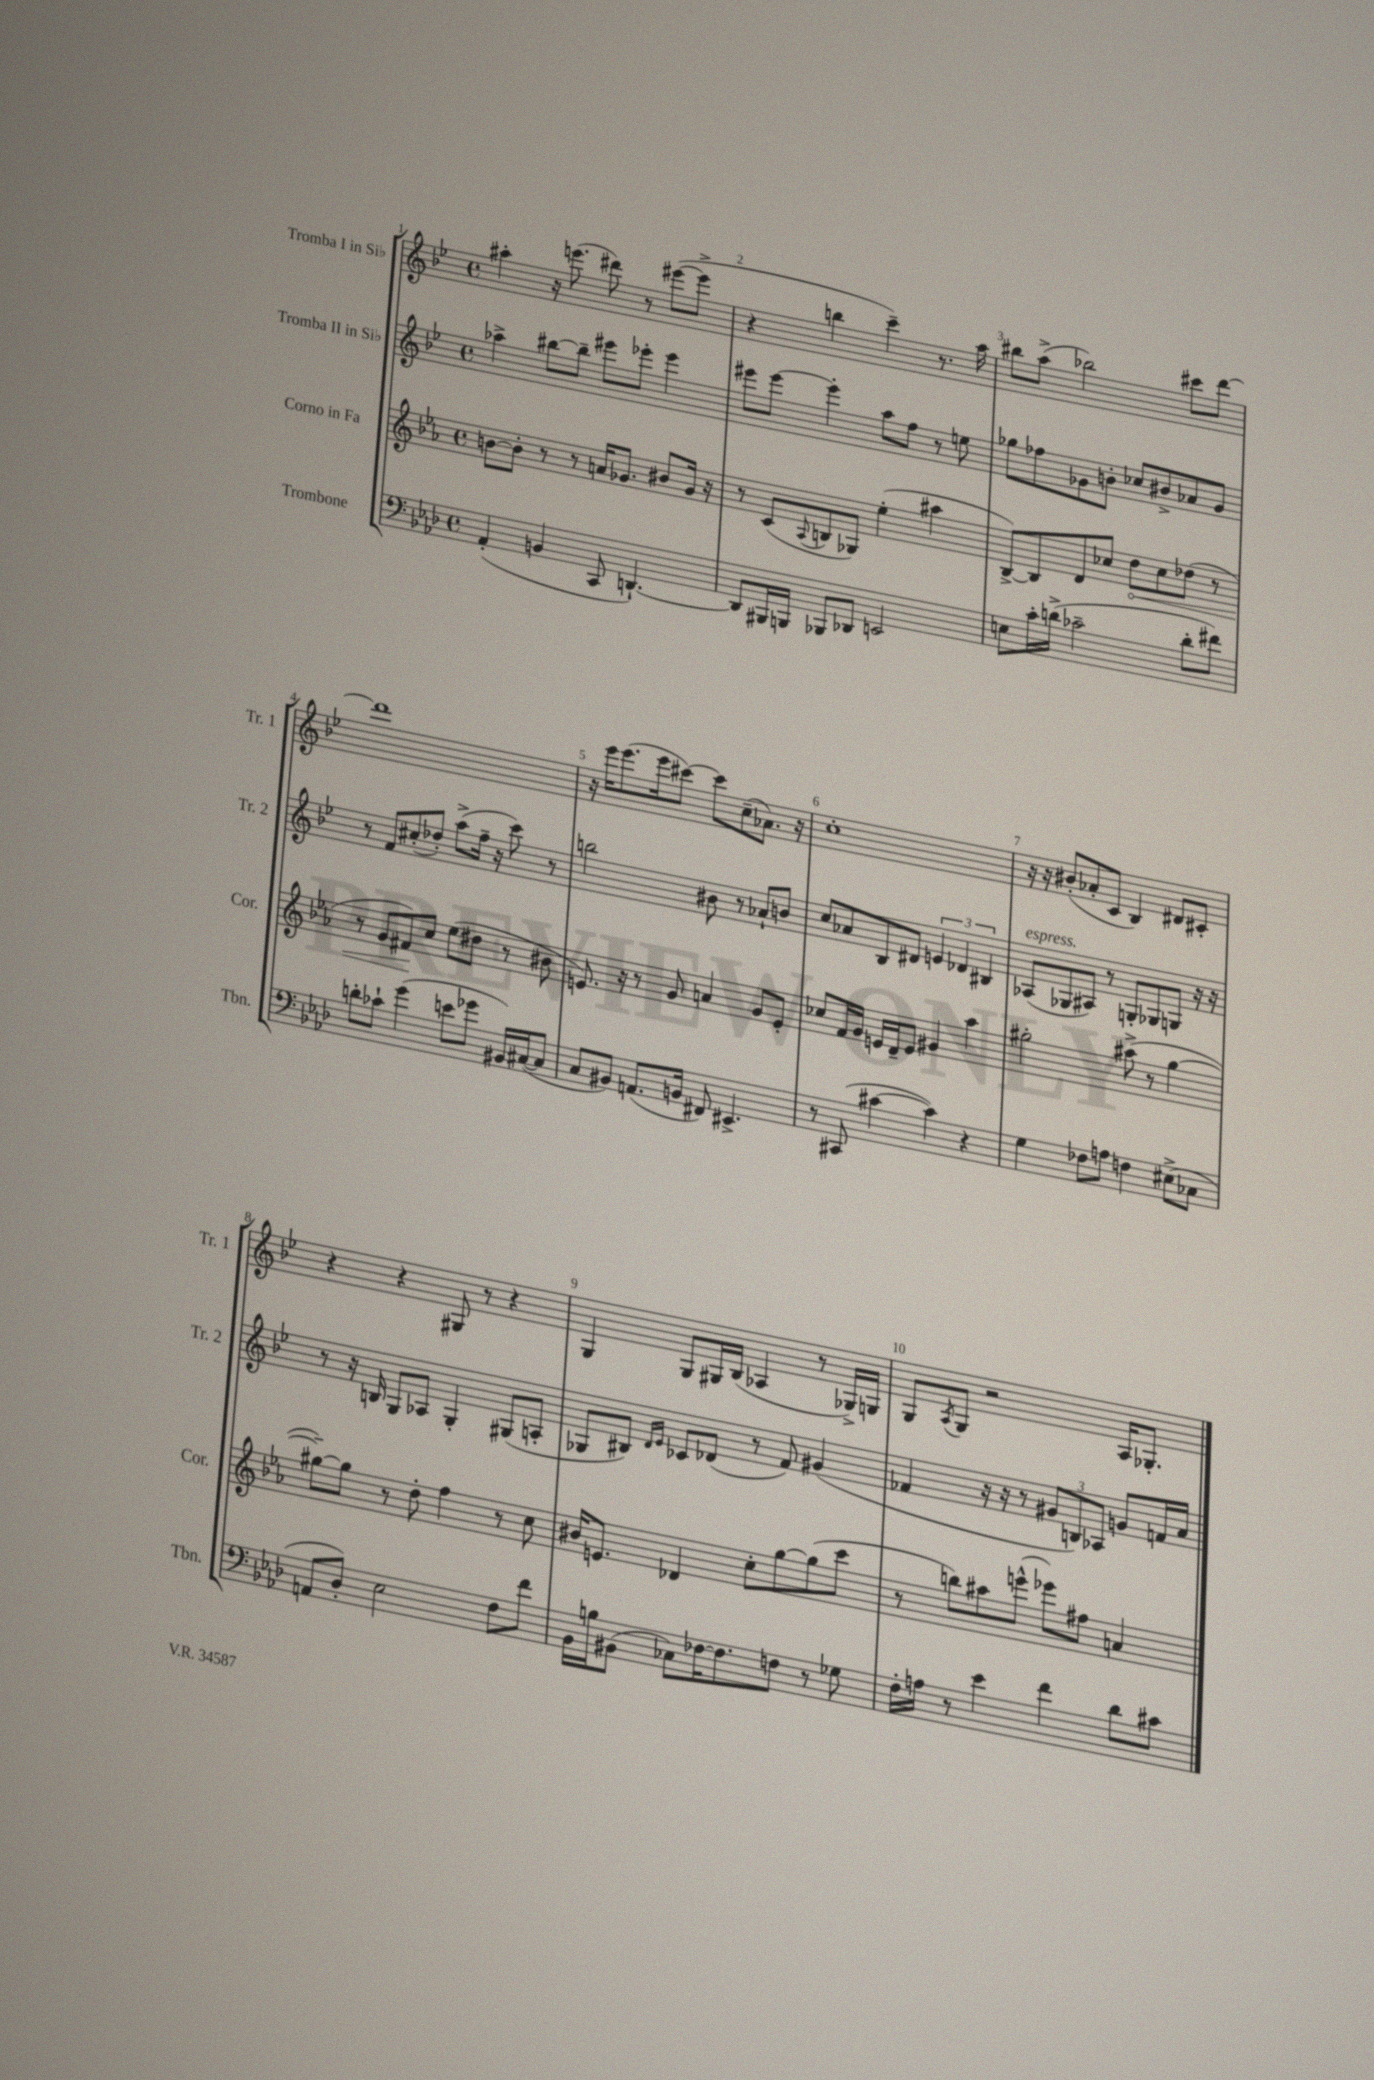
<<
\new StaffGroup <<
\new Staff = "s0" \with { instrumentName = "Tromba I in Sib" shortInstrumentName = "Tr. 1" } {
    \clef treble \key bes \major \defaultTimeSignature \time 4/4
    ais''4-. r16 e'''8.( dis'''8) r8 eis'''8~( eis'''8-> |
    r4 b''4 c'''4--) r8. a''16 |
    bis''8 a''8->( bes''2) cis'''8 d'''8~ |
    d'''1 |
    r16 ees'''16 ees'''8.( ees'''16 cis'''8~) cis'''8 c''8--( aes'8.) r16 |
    c''1-. |
    r16 r16 bis'8-.( aes'8-. c'8 bes4) dis'8 cis'8-. |
    r4 r4 gis8 r8 r4 |
    g4 g8 gis16 bes16( aes4 r8 ges16->) g16 |
    g8 \acciaccatura { a8 } g8 r2 a16 ges8.-. \bar "|." |
}
\new Staff = "s1" \with { instrumentName = "Tromba II in Sib" shortInstrumentName = "Tr. 2" } {
    \clef treble \key bes \major \defaultTimeSignature \time 4/4
    aes''4-> bis''8~ bis''8-- eis'''8 ees'''8-. ees'''4 |
    eis'''8 eis'''8~ eis'''4-. a''8 f''8 r8 e''8 |
    ges''8 fes''8 ges'8 b'8-. ces''8 bis'8-> aes'8 ges'8 |
    r8 f'8 cis''8-.( des''8-.) a''8->( f''16-- r16 c'''8) r8 |
    b''2 bis'8 r8 aes'8-! b'8 |
    c''8 aes'8 bes8 dis'8 \tuplet 3/2 { e'4 des'4 bis4 } |
    aes8^\markup { \italic "espress." }( ges8 ais8) r8 g8-. ges8 g8 r16 r16 |
    r8 r16 b16 g8 aes8 g4-. gis8( a8-. |
    ges8 bis8) \grace { d'16 ees'16 } ces'8 des'8( r8 f'8) gis'4( |
    fes'4 r16 r16 r8 \tuplet 3/2 { gis'8 b8) aes8 } g'8 f'16 a'16 \bar "|." |
}
\new Staff = "s2" \with { instrumentName = "Corno in Fa" shortInstrumentName = "Cor." } {
    \clef treble \key ees \major \defaultTimeSignature \time 4/4
    b'8~ b'8-. r8 r8 a'16 ges'8. bis'8 ges'16 r16 |
    r8 c'8( \appoggiatura { aes8 } b8 ges8) ees''4-.( ais''4 |
    bes8~->) bes8 d'8 ces''8 \once \override Hairpin.circled-tip = ##t d''8\< ces''8 des''8( r8 |
    r8 g'8 fis'8\!) c''8 ees''8( dis''8 r8 bis'8 |
    e'8.) r16 r8 g'8 a'4 g'8 e'8-. |
    ces''8 f'16 g'16 e'16 d'16-- e'8 gis'4 aes''4 |
    gis''2-. ais''8->( r8 gis''4~ |
    gis''8~--) gis''8 r8 d''8-. f''4 r8 c''8 |
    bis'16 e'8. des'4 c''8-. g''8~ g''8( c'''8 |
    r8 b''8) ais''8 e'''8-^( ees'''8) fis''8 a'4 \bar "|." |
}
\new Staff = "s3" \with { instrumentName = "Trombone" shortInstrumentName = "Tbn." } {
    \clef bass \key aes \major \defaultTimeSignature \time 4/4
    aes,4-.( b,4 c,8 d,4.~-!) |
    d,8 bis,,16 b,,16 bes,,8 des,8 e,2 |
    e8 c'16-. d'16->( ces'2-- d'8-. fis'8) |
    d'8-. ces'8-! g'4( e'8 ges'8 bis,16) cis16~( cis8 |
    c8 bis,8) a,8.( b,16 fis,8) eis,4.-> |
    r8 cis,8( cis'4~ cis'4) r4 |
    g4 fes8 a8 f4 eis8->( ces8 |
    a,8 des8-.) ees2 f8 f'8 |
    bes,16 b16 bis,8( ces8) fes16~ fes8. f8 r8 ges8 |
    f16-. a16 r8 ees'4 f'4 des'8 cis'8 \bar "|." |
}
>>
>>
\layout { \context { \Score \override BarNumber.break-visibility = ##(#f #t #t) barNumberVisibility = #all-bar-numbers-visible } }
